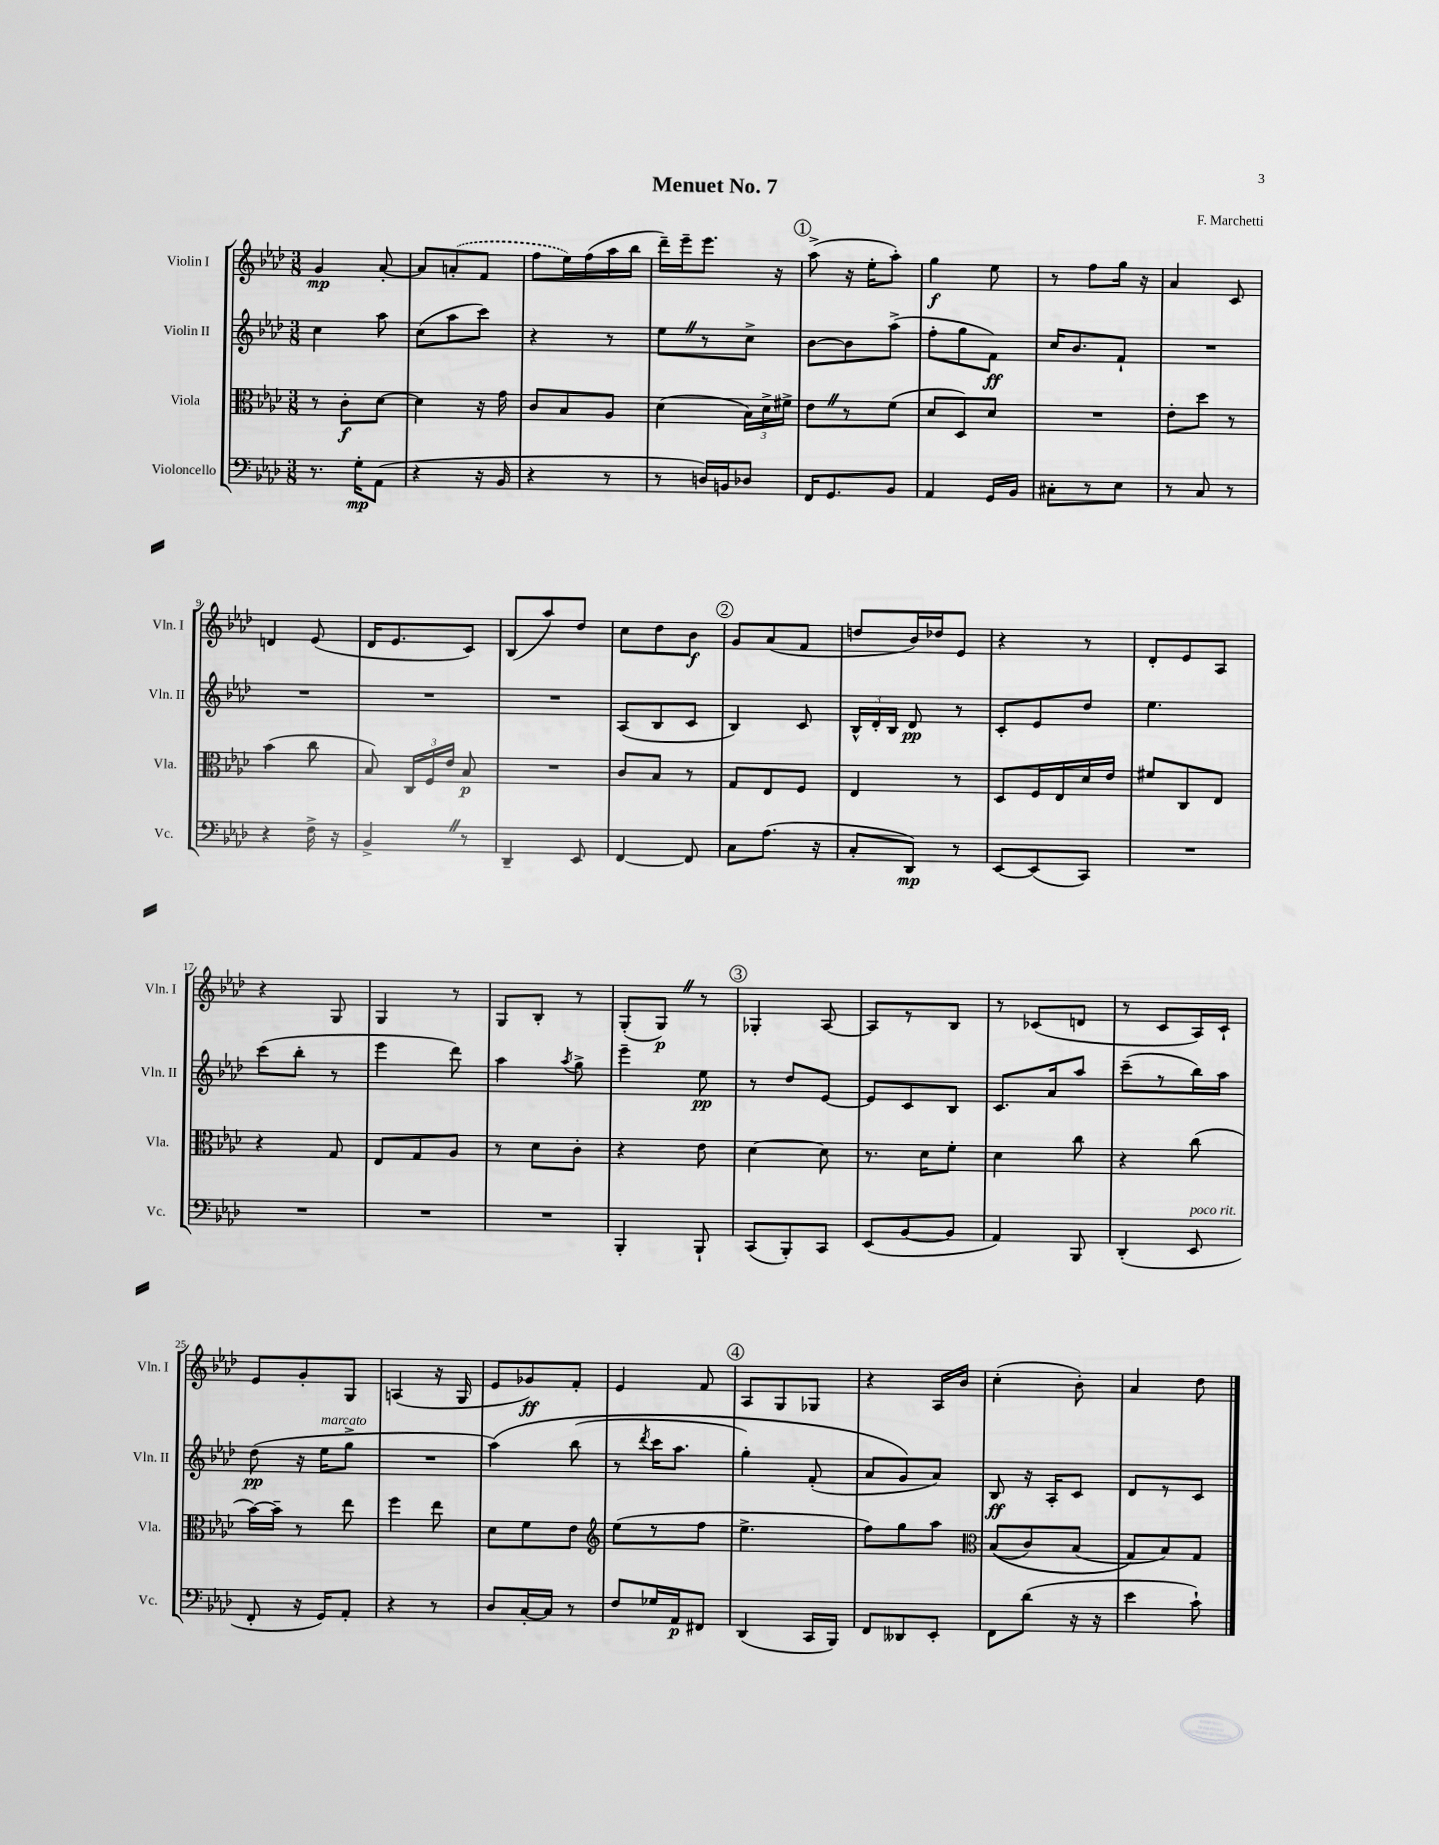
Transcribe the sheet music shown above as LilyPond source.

\header { title = "Menuet No. 7" composer = "F. Marchetti" }
<<
\new StaffGroup <<
\new Staff = "s0" \with { instrumentName = "Violin I" shortInstrumentName = "Vln. I" } {
    \clef treble \key aes \major \numericTimeSignature \time 3/8
    \autoBeamOff g'4\mp aes'8~-. |
    aes'8[ \once \slurDashed a'8-.( f'8] |
    f''8[ ees''16) f''16( aes''16 bes''16] |
    des'''16[--) ees'''16-- ees'''8.] r16 |
    \mark \markup { \circle "1" } aes''8->( r16 ees''16[-. aes''8]-.) |
    g''4\f ees''8 |
    r8 f''8[ g''16] r16 |
    aes'4 c'8 |
    d'4 ees'8( |
    des'16[ ees'8. c'8]) |
    bes8[( aes''8) des''8] |
    c''8[ des''8 bes'8]\f |
    \mark \markup { \circle "2" } g'8[ aes'8( f'8] |
    d''8[ bes'16) des''16 ees'8] |
    r4 r8 |
    des'8[-. ees'8 aes8] |
    r4 g8 |
    g4 r8 |
    g8[ bes8]-. r8 |
    g8[-.( g8]\p) \once \override BreathingSign.text = \markup { \musicglyph "scripts.caesura.straight" } \breathe r8 |
    \mark \markup { \circle "3" } ges4-. aes8~ |
    aes8[ r8 bes8] |
    r8 ces'8[( d'8] |
    r8 c'8[ aes16) c'16]-! |
    ees'8[ g'8-. g8] |
    a4( r16 g16 |
    ees'8[ ges'8\ff) f'8]-. |
    ees'4 f'8 |
    \mark \markup { \circle "4" } aes8[ g8 ges8] |
    r4 aes16[ bes'16] |
    c''4-.( bes'8-.) |
    aes'4 des''8 \bar "|." |
}
\new Staff = "s1" \with { instrumentName = "Violin II" shortInstrumentName = "Vln. II" } {
    \clef treble \key aes \major \numericTimeSignature \time 3/8
    \autoBeamOff c''4 aes''8 |
    c''8[( aes''8 c'''8]) |
    r4 r8 |
    ees''8[ \once \override BreathingSign.text = \markup { \musicglyph "scripts.caesura.straight" } \breathe r8 c''8]-> |
    \mark \markup { \circle "1" } bes'8[~ bes'8 aes''8]->( |
    f''8[-. g''8 f'8]\ff) |
    c''16[ bes'8. f'8]-! |
    R4. |
    R4. |
    R4. |
    R4. |
    aes8[( bes8 c'8] |
    \mark \markup { \circle "2" } bes4) c'8 |
    \tuplet 3/2 { bes16[-^ des'16-. bes16] } des'8\pp r8 |
    c'8[-. ees'8 des''8] |
    ees''4. |
    c'''8[( bes''8]-. r8 |
    ees'''4 des'''8) |
    aes''4 \acciaccatura { aes''8 } g''8-> |
    ees'''4-- ees''8\pp |
    \mark \markup { \circle "3" } r8 des''8[ ees'8]~ |
    ees'8[ c'8 bes8] |
    c'8.[ aes'16 aes''8] |
    c'''8[--( r8 bes''16) aes''16] |
    des''8\pp( r16 ees''16[^\markup { \italic "marcato" } g''8]-> |
    R4. |
    aes''4)\( bes''8( |
    r8 \acciaccatura { des'''8 } c'''16[ aes''8.] |
    \mark \markup { \circle "4" } g''4-.) f'8-.( |
    aes'8[ g'8\) aes'8]) |
    bes8\ff r16 aes16[-. c'8] |
    des'8[ r8 c'8] \bar "|." |
}
\new Staff = "s2" \with { instrumentName = "Viola" shortInstrumentName = "Vla." } {
    \clef alto \key aes \major \numericTimeSignature \time 3/8
    \autoBeamOff r8 c'8[-.\f des'8]~ |
    des'4 r16 g'16 |
    c'8[ bes8 aes8] |
    des'4( \tuplet 3/2 { bes16[) des'16-> fis'16]-> } |
    \mark \markup { \circle "1" } ees'8[ \once \override BreathingSign.text = \markup { \musicglyph "scripts.caesura.straight" } \breathe r8 f'8]( |
    des'8[ des8) des'8] |
    R4. |
    ees'8[-. des''8] r8 |
    bes'4( c''8 |
    bes8) \tuplet 3/2 { c16[ f16 ees'16] } bes8\p |
    R4. |
    c'8[ bes8] r8 |
    \mark \markup { \circle "2" } g8[ ees8 f8] |
    ees4 r8 |
    des8[ f16 ees16 des'16 ees'16] |
    fis'8[ c8 ees8] |
    r4 g8 |
    ees8[ g8 aes8] |
    r8 des'8[ c'8]-. |
    r4 ees'8 |
    \mark \markup { \circle "3" } des'4~ des'8 |
    r8. des'16[ f'8]-. |
    des'4 c''8 |
    r4 c''8( |
    bes'16[~) bes'16]-- r8 ees''8 |
    f''4 ees''8 |
    des'8[ f'8 ees'8] |
    \clef treble ees''8[( r8 f''8] |
    \mark \markup { \circle "4" } ees''4.-> |
    f''8[) g''8 aes''8] |
    \clef alto bes8[(\( c'8) bes8]( |
    g8[\) bes8) g8] \bar "|." |
}
\new Staff = "s3" \with { instrumentName = "Violoncello" shortInstrumentName = "Vc." } {
    \clef bass \key aes \major \numericTimeSignature \time 3/8
    \autoBeamOff r8. g16[-.\mp aes,8]( |
    r4 r16 bes,16 |
    r4 r8 |
    r8 d16[) b,16 des8] |
    \mark \markup { \circle "1" } f,16[ g,8. bes,8] |
    aes,4 g,16[ bes,16] |
    cis8[-. r8 ees8] |
    r8 c8 r8 |
    r4 f16-> r16 |
    bes,4-> \once \override BreathingSign.text = \markup { \musicglyph "scripts.caesura.straight" } \breathe r8 |
    des,4-- ees,8 |
    f,4~ f,8 |
    \mark \markup { \circle "2" } c8[ aes8.]( r16 |
    c8[-. des,8]\mp) r8 |
    ees,8[~ ees,8( c,8]) |
    R4. |
    R4. |
    R4. |
    R4. |
    bes,,4-. bes,,8-! |
    \mark \markup { \circle "3" } c,8[( bes,,8-.) c,8] |
    ees,8[( bes,8~ bes,8] |
    aes,4) bes,,8 |
    des,4-.( ees,8^\markup { \italic "poco rit." } |
    f,8-. r16 g,16[) aes,8]-. |
    r4 r8 |
    des8[ c16~-. c16] r8 |
    f8[ ges16 aes,16\p fis,8] |
    \mark \markup { \circle "4" } des,4( c,16[ bes,,16]) |
    f,8[ deses,8 ees,8]-. |
    f,8[ des'8]( r16 r16 |
    ees'4 c'8-!) \bar "|." |
}
>>
>>
